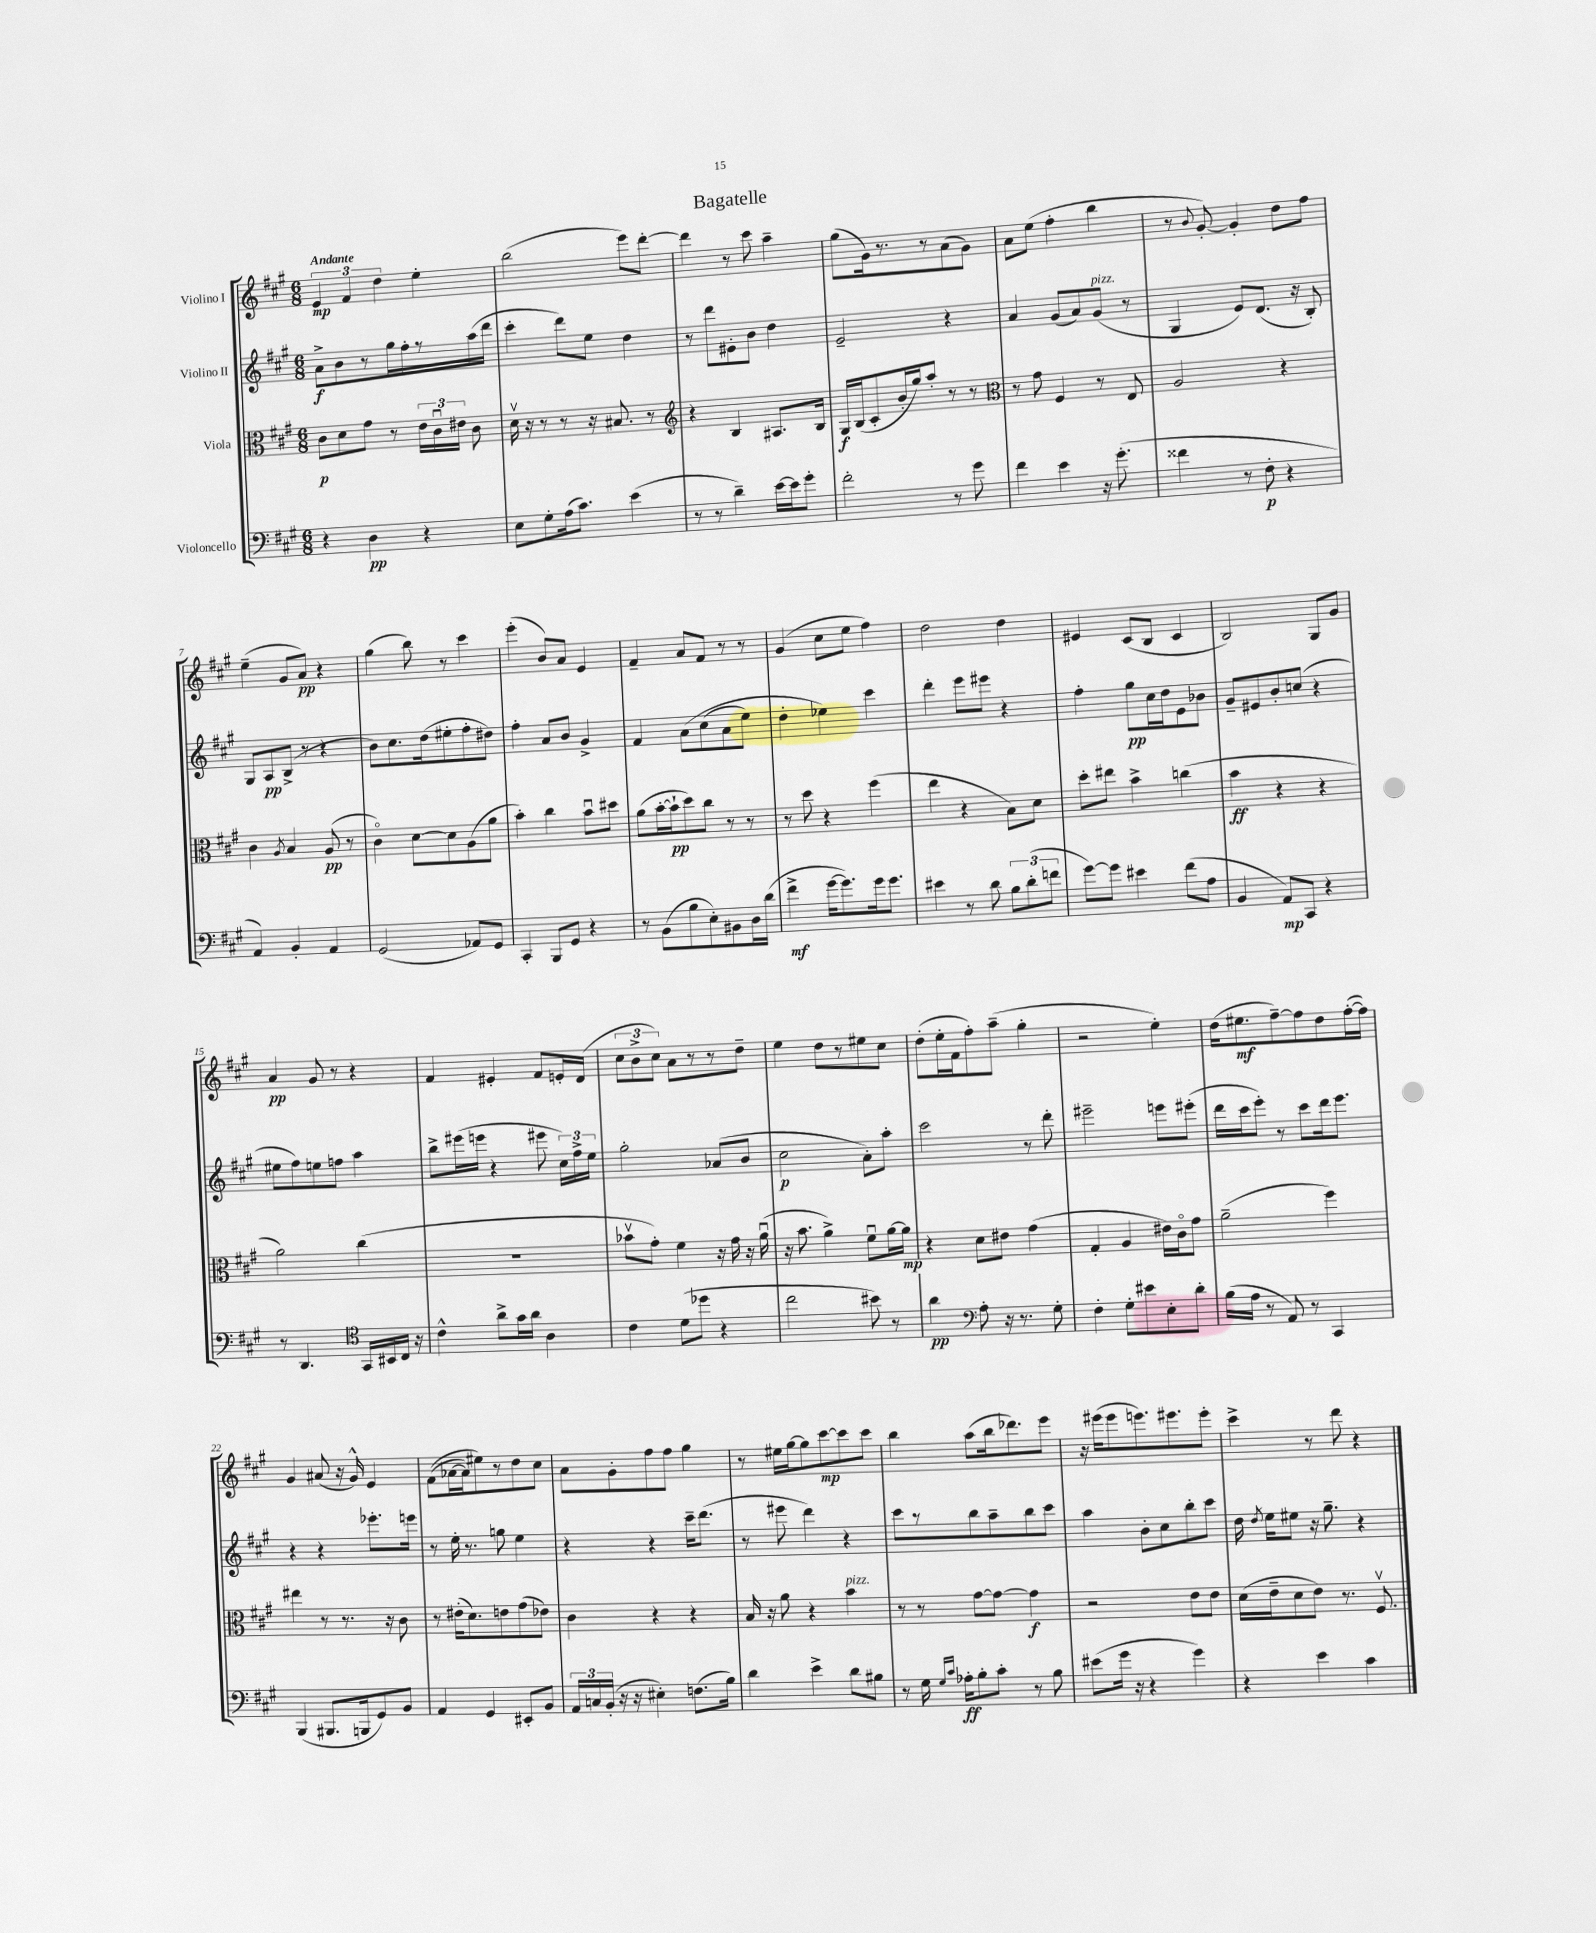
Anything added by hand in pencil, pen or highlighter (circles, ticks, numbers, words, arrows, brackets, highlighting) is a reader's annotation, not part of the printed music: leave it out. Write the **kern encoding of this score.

**kern	**kern	**kern	**kern
*staff4	*staff3	*staff2	*staff1
*clefF4	*clefC3	*clefG2	*clefG2
*k[f#c#g#]	*k[f#c#g#]	*k[f#c#g#]	*k[f#c#g#]
*M6/8	*M6/8	*M6/8	*M6/8
4r	8c#	8a^	6e
.	8d	8b	.
.	.	.	6f#
4D	8g#	8r	.
.	.	.	6dd
.	8r	16gg#	.
.	.	16ff#'	.
4r	24e	8r	4ee'
.	24c#u	.	.
.	24e#	.	.
.	8c#	(16aa	.
.	.	16ddd	.
=	=	=	=
8E	16dv	4ccc#'	(2bb
.	16r	.	.
8G#'	8r	.	.
(16A	8r	8ddd)	.
8.c#)	.	.	.
.	16r	8ee	.
.	8.B#	.	.
(4e	.	4dd	8eee)
.	8r	.	[8ddd'
=	=	=	=
*	*clefG2	*	*
8r	4r	8r	4ddd]
8r	.	8ddd	.
4d~)	4B	8e#'	8r
.	.	8b	8ccc#
[16e	8.A#	4dd	4aa~
16e]	.	.	.
8g#'	.	.	.
.	16B	.	.
=	=	=	=
2f#'	16G#	2e~	(8gg#
.	(16B	.	.
.	8c#'	.	16g#)
.	.	.	8.r
.	16b'	.	.
.	16gg#)	.	.
.	8aa'	.	8r
8r	8r	4r	(8a
8g#	8r	.	8g#)
=	=	=	=
*	*clefC3	*	*
4f#	8r	4a	8a
.	8g#	.	(8ee
4e	4F#	(8g#	4ff#'
.	.	8a)	.
16r	8r	(8g#	4bb
(8.g#'	.	.	.
.	8E	8r	.
=	=	=	=
4f##	2A	4G#	8r
.	.	.	8qqb
.	.	.	[8g#')
8r	.	8e)	4g#']
8F#'	.	(8.d	.
4r	4r	.	8dd
.	.	16r	.
.	.	8B')	8ff#
=	=	=	=
4AA)	4c#	8G#	(4ee~
.	.	8A	.
.	8qA	.	.
4BB'	4B	(8B^	8g#
.	.	8r	8a)
4AA	(8A	4r	4r
.	8r	.	.
=	=	=	=
(2GG#	4c#o)	8b)	(4gg#
.	.	8.cc#	.
.	[8d	.	8bb)
.	.	(16dd	.
.	8d]	8ee#'	8r
8AA-)	(8A	8ff#'	4ccc#
8GG#	8a	8dd#)	.
=	=	=	=
4CC#'	4b')	4ff#'	(4eee'
8BBB	4cc#	8a	8b)
8GG#	.	8b	8a
4r	8bu	4g#^	4e
.	8dd#	.	.
=	=	=	=
8r	(8a	4f#	4f#~
(8BB	[16b'	.	.
.	16b`]	.	.
8B	8dd)	&(8a	8a
8E')	8cc#	(8cc#	8f#
8BB#	8r	8a	8r
16D	8r	8ee)	8r
(16d	.	.	.
=	=	=	=
4f#^	8r	4dd'	(4g#
.	8dd	.	.
[16g#	4r	4ee-&)	8cc#
8.g#])	.	.	.
.	.	.	8ee
16g#	(4ff#	4ccc#	4ff#)
8.g#	.	.	.
=	=	=	=
4e#	4ee	4ddd'	2dd
8r	4r	8eee	.
8d	.	8eee#	.
12B	8B)	4r	4dd
(12d'	.	.	.
.	8d	.	.
12f	.	.	.
=	=	=	=
[8g#)	8dd'	4ff#'	4e#
8g#]	8ee#	.	.
4e#	4b^	8gg#	(8c#
.	.	16cc#	8B
.	.	16dd	.
(8f#	(4cc	8e	4c#
8A	.	8b-	.
=	=	=	=
4BB	4b	8g#~	2B)
.	.	8e#	.
8AA)	4r	8b'	.
8CC#	.	(8cc	.
4r	4r	4r	8G#
.	.	.	8g#
=	=	=	=
8r	2a)	8ee#	4a
4.DD	.	8ff#)	.
.	.	8ee	8g#
.	.	8ff	8r
*clefC4	*	*	*
16GG#	(4cc#	4aa	4r
16BB#	.	.	.
16C#	.	.	.
16r	.	.	.
=	=	=	=
4c#^^	2.r	8bb^	4f#
.	.	(16eee#	.
.	.	16eee	.
8a^	.	4r	4e#'
16g#	.	.	.
16a	.	.	.
4A	.	8eee#	8f#
.	.	24cc#)	16e'
.	.	24ff#^	.
.	.	.	(16d
.	.	24ee	.
=	=	=	=
4c#	8b-v	2gg#'	12cc#
.	.	.	12b^
.	8g#')	.	.
.	.	.	12cc#)
(8d	4f#	.	8a
8dd-	.	.	8r
4r	16r	(8a-	8r
.	16g#	.	.
.	16r	8b	8dd~
.	(16au	.	.
=	=	=	=
2cc#	16r	2cc#	4ee
.	8.b	.	.
.	4a^)	.	8dd
.	.	.	8r
8b#)	8f#u	8a')	8ee#
8r	[16a	8aa'	8cc#
.	16a]	.	.
=	=	=	=
4a	4r	2ccc#	(8dd'
.	.	.	16ee'
.	.	.	16f#
*clefF4	*	*	*
8A'	8d	.	8ff#')
16r	8e#	.	(8aa~
8.r	.	.	.
.	(4g#	8r	4gg#'
8G#'	.	8ddd'	.
=	=	=	=
4F#'	4G#'	2eee#~	2r
8G#'	4A	.	.
8e#	.	.	.
8E'	16e#)	8eee	4ee')
.	16c#o	.	.
8d'	8g#	(8eee#'	.
=	=	=	=
(16B	(2a~	16ddd	(16dd
16A	.	16ccc#	8.ee#
8r	.	8eee')	.
8AA)	.	8r	[8ff#~)
8r	.	8ccc#	8ff#]
4CC#	4ff#)	16ddd	8dd
.	.	8.eee	.
.	.	.	([16ff#'
.	.	.	16ff#])
=	=	=	=
(4BBB	4ee#	4r	4g#
8.BBB#	8r	4r	(8a#
.	8.r	.	16r
16BBB	.	.	16g#^^)
8GG#)	.	8.eee-'	4e
.	16r	.	.
8BB	8c#	.	.
.	.	16eee	.
=	=	=	=
4AA	8r	8r	&((8f#
.	(16e#'	16ee'	[16a-
.	8.d)	8.r	16a-])
4GG#	.	.	8ee#&)
.	8e	8gg	8r
8EE#'	(8g#	4ee	8dd
8BB	8e-)	.	8cc#
=	=	=	=
24AA	4c#	4r	8a
24C	.	.	.
(24BB'	.	.	.
16r	.	.	8g#'
16r	.	.	.
4E#')	4r	4r	8ff#
.	.	.	8ff#
(8.F	4r	16ccc#~	4gg#
.	.	(8.ddd	.
16B)	.	.	.
=	=	=	=
4d	16B	8r	8r
.	16r	.	.
.	8a	8eee#	16ee#
.	.	.	[16gg#
4e^	4r	4ddd)	8gg#]
.	.	.	[8ccc#
8d	4b	4r	8ccc#]
8B#	.	.	8ccc#
=	=	=	=
8r	8r	8ccc#	4bb
16G#	8r	8r	.
16qqG#	.	.	.
16qqc#	.	.	.
16A-'	.	.	.
8B'	[8g#	8bb	(8aa
8c#'	8g#_	8aa~	16bb
.	.	.	8.ddd-)
8r	4g#]	8bb	.
8B	.	8ccc#	8eee
=	=	=	=
(8e#	2r	4aa	16r
.	.	.	(16eee#
16g#	.	.	8eee#
16r	.	.	.
4r	.	8b'	8.eee)
.	.	8cc#	.
.	.	.	8.eee#
4g#)	8e	8bb'	.
.	8e	8ccc#	8eee#'
=	=	=	=
4r	(16d	16dd	4ccc#^
.	.	8qdd	.
.	16e~	16ee	.
.	8d	8ee#	.
4e	8e)	16r	8r
.	.	8.gg#~	.
.	8.r	.	8ddd
4c#	.	4r	4r
.	8.F#v	.	.
==	==	==	==
*-	*-	*-	*-
